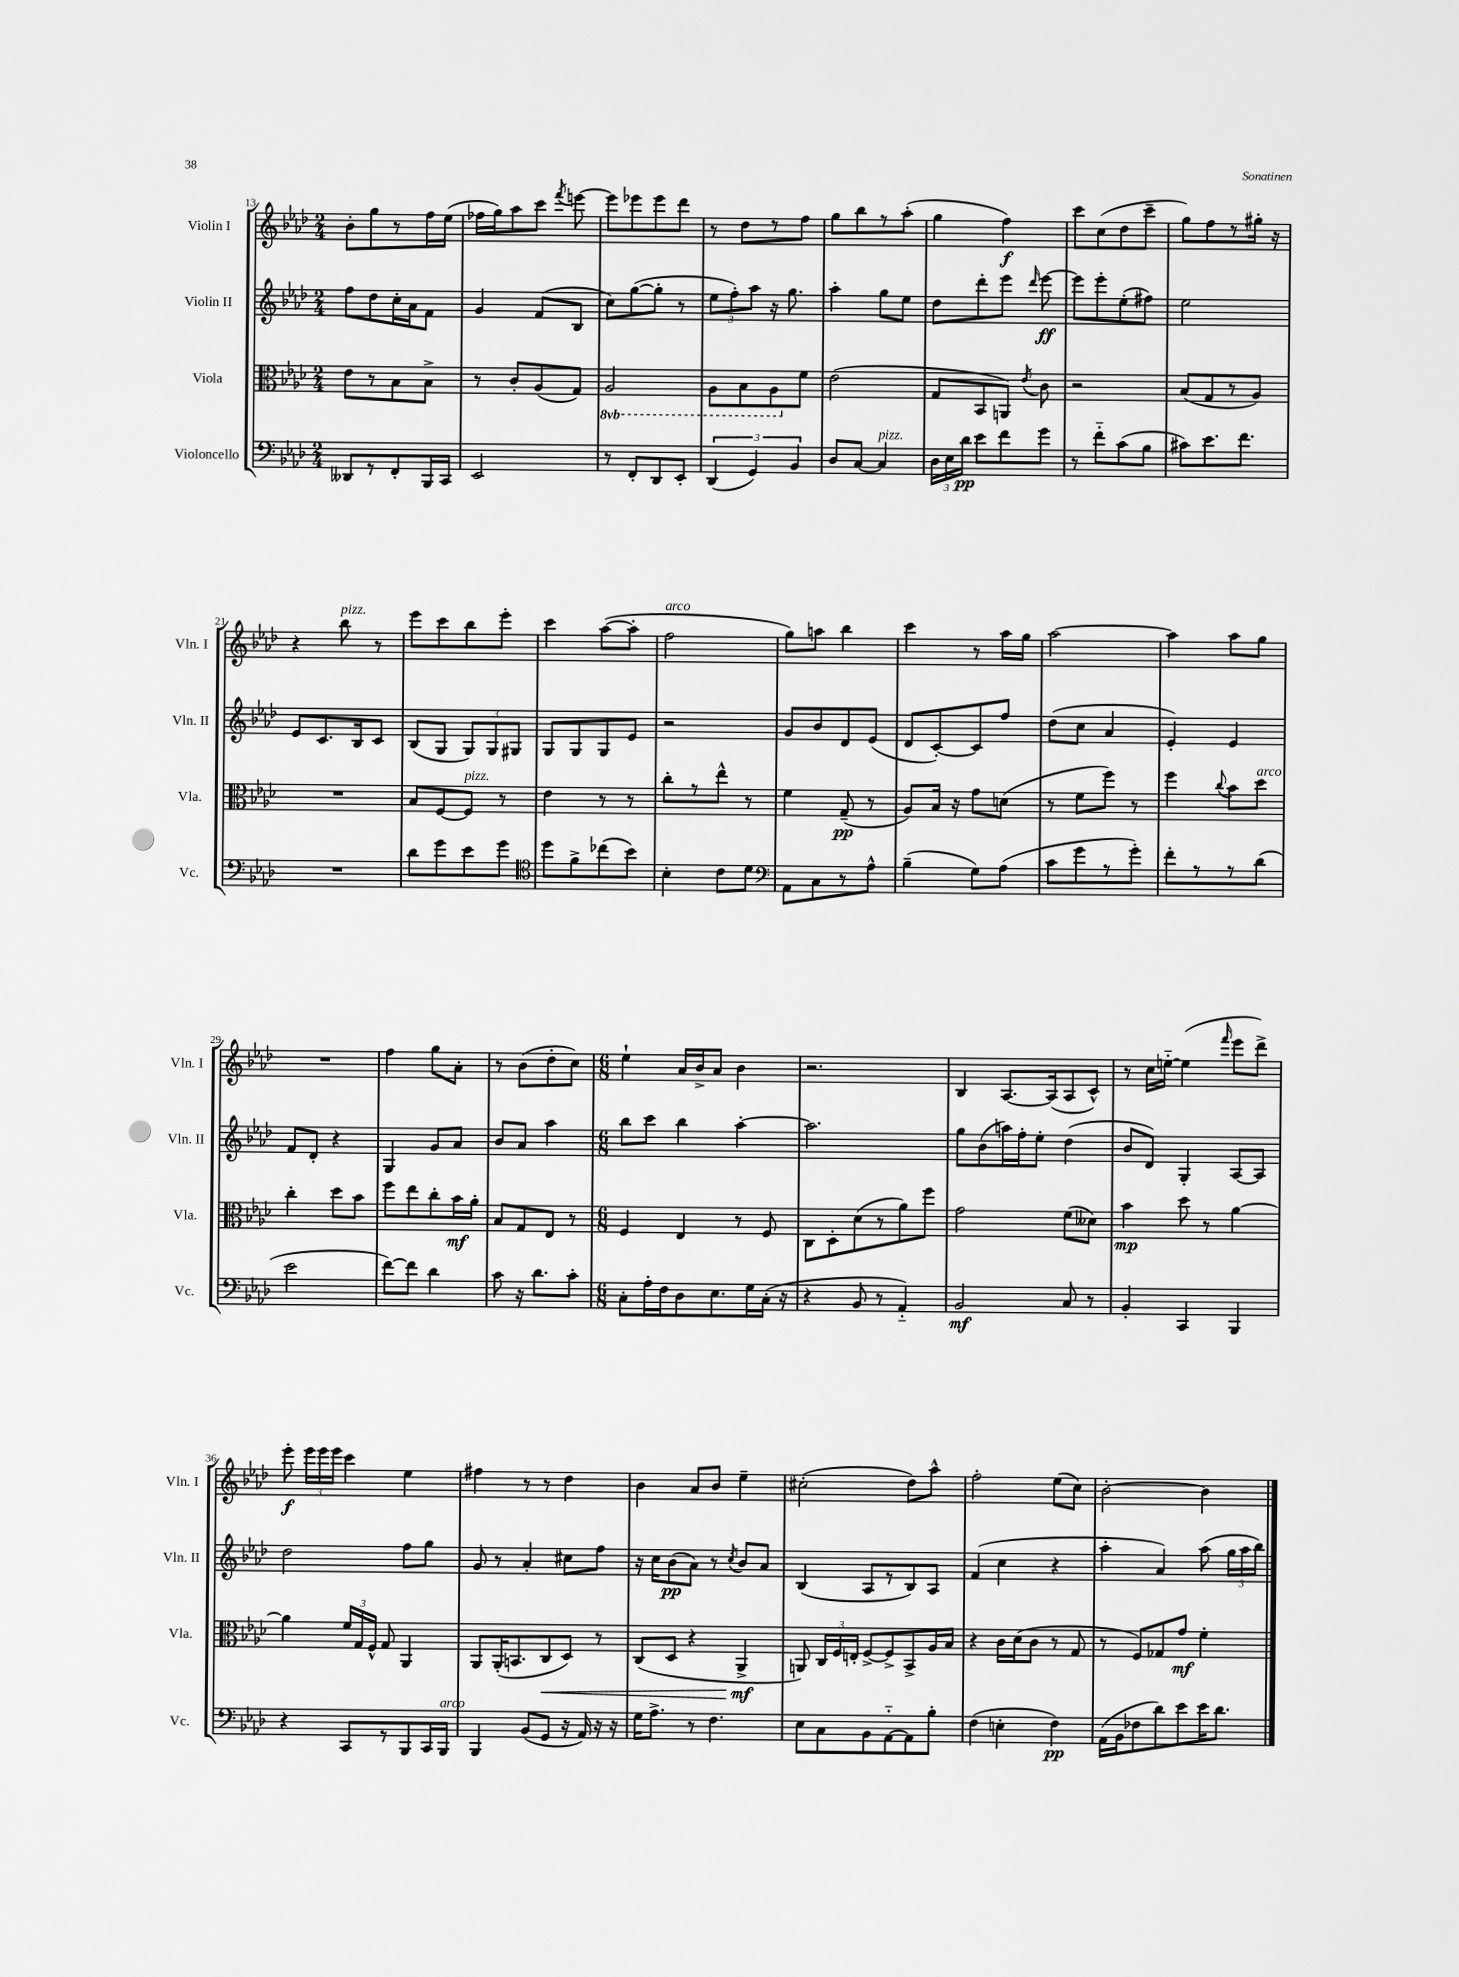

**kern	**kern	**kern	**kern
*staff4	*staff3	*staff2	*staff1
*clefF4	*clefC3	*clefG2	*clefG2
*k[b-e-a-d-]	*k[b-e-a-d-]	*k[b-e-a-d-]	*k[b-e-a-d-]
*M2/4	*M2/4	*M2/4	*M2/4
8DD--	8e-	8ff	8b-'
8r	8r	8dd-	8gg
8FF'	8B-	16cc'	8r
.	.	16a-	.
16BBB-	8B-^	8f	16ff
16CC	.	.	(16ee-
=	=	=	=
2EE-	8r	4g	16ff-
.	.	.	16gg)
.	8c'	.	8aa-
.	(8A-	(8f	8ccc
.	.	.	8qfff
.	8G)	8B-	[8eee
=	=	=	=
8r	2AA-	8cc)	8eee]
8FF'	.	([8gg	8eee-
8DD-	.	8gg']	8eee-
8EE-'	.	8r	8ddd-
=	=	=	=
(6DD-	8AA-	12ee-	8r
.	.	12ff')	.
.	8BB-	.	8dd-
6GG)	.	12aa-	.
.	8AA-	16r	8r
.	.	8.gg	.
6BB-	.	.	.
.	8f	.	8ff
=	=	=	=
8D-	(2e-	4aa-'	8gg
[8C	.	.	8bb-
4C]	.	8gg	8r
.	.	8ee-	(8aa-'
=	=	=	=
24D-	8G	8dd-	4gg
24E-	.	.	.
24d-	.	.	.
8e-	8BB-	8ddd-'	.
8f	8AA)	8eee-	4ff)
.	8qe-	16qqddd-	.
8g	8c	[8eee-	.
=	=	=	=
8r	2r	8eee-]	8ccc
8f'~	.	8eee-'	(8cc
(8c	.	(8ee-'	8dd-
8B-	.	8ff#)	8ccc~
=	=	=	=
8c#)	(8B-	2ee-	8gg)
8.e-	8G	.	8ff
.	8r	.	8r
8.f	.	.	.
.	8A-)	.	16gg#'
.	.	.	16r
=	=	=	=
2r	2r	8e-	4r
.	.	8.c	.
.	.	.	8bb-
.	.	16B-	.
.	.	8c	8r
=	=	=	=
8d-	8B-	(8B-	8eee-
8g	[8F	8G	8ccc
8e-	8F]	12G)	8bb-
.	.	12G	.
8g	8r	.	8eee-'
.	.	12G#	.
=	=	=	=
*clefC4	*	*	*
8dd-	4e-	8G	4ccc
8f^	.	8G	.
(8cc-	8r	8G	([8aa-
8b-)	8r	8e-	8aa-']
=	=	=	=
4B-'	8cc'	2r	2ff
.	8r	.	.
8c	8ee-^^	.	.
8d-	8r	.	.
=	=	=	=
*clefF4	*	*	*
8AA-	4f	8g	8gg)
8C	.	8b-	8aa
8r	(8G~	8d-	4bb-
8A-^^	8r	(8e-	.
=	=	=	=
(4B-~	8A-)	8d-	4ccc
.	16B-	[8c')	.
.	16r	.	.
8G)	8g	8c]	8r
(8A-	(8d	8ff	16aa-
.	.	.	16gg
=	=	=	=
8c	8r	(8dd-	[2aa-
8g	8f	8cc	.
8r	8ff)	4a-	.
8g')	8r	.	.
=	=	=	=
8f'	4ff	4e-')	4aa-]
8r	.	.	.
.	8qqcc	.	.
8r	8b-	4e-	8aa-
(8d-	8dd-	.	8gg
=	=	=	=
2e-	4cc'	8f	2r
.	.	8d-'	.
.	8dd-	4r	.
.	8b-	.	.
=	=	=	=
[8f)	8ff	4G	4ff
8f]	8ee-	.	.
4d-	8cc'	8g	8gg
.	16b-	8a-	8a-'
.	16a-'	.	.
=	=	=	=
8c	8B-	8b-	8r
16r	8G	8a-	(8b-
8.d-	.	.	.
.	8E-	4aa-	8dd-'
8c'	8r	.	8cc)
=	=	=	=
*M6/8	*M6/8	*M6/8	*M6/8
8C'	4F	8bb-	4ee-`
16A-'	.	8ccc	.
16F	.	.	.
8D-	4E-	4bb-	16a-
.	.	.	16b-^
8.E-	.	.	8a-
.	8r	[4aa-'	4b-
16G	.	.	.
(16C'	8F	.	.
16r	.	.	.
=	=	=	=
4r	8C	2.aa-]	2.r
.	8D-'	.	.
8BB-	(8d-	.	.
8r	8r	.	.
4AA-'~)	8a-)	.	.
.	8ff	.	.
=	=	=	=
2BB-	2g	8gg	4B-
.	.	(8b-	.
.	.	16aa)	[8.A-
.	.	16ff'	.
.	.	8ee-'	.
.	.	.	(16A-]
8C	(8f	(4dd-	8A-
8r	8d--)	.	8c^^)
=	=	=	=
4BB-'	4b-	8b-	8r
.	.	8d-)	16cc
.	.	.	[16ee'~
4CC	8dd-	4G'	(4ee]
.	8r	.	.
.	.	.	16qqfff
4BBB-	[4a-	[8A-	8eee-
.	.	8A-]	8ddd-^)
=	=	=	=
4r	4a-]	2dd-	8eee-'
.	.	.	24eee-
.	.	.	24eee-
.	.	.	24eee-
8CC	24f	.	4ccc
.	24G	.	.
.	24F^^	.	.
8r	8G	.	.
8BBB-	4AA-	8ff	4ee-
16CC	.	8gg	.
16BBB-	.	.	.
=	=	=	=
4BBB-	8AA-	8g	4ff#
.	(16AA-'	8r	.
.	8.BB	.	.
(8BB-	.	4a-'	8r
8GG	8C	.	8r
16r	8D-)	8cc#	4dd-
16AA-)	.	.	.
16r	8r	8ff	.
16r	.	.	.
=	=	=	=
16G	(8C	16r	4b-
8.A-^	.	16cc	.
.	8D-	(8b-	.
8r	4r	8a-)	8a-
4.F	.	8r	8b-
.	.	8qcc	.
.	4AA-^	8b-	4ee-~
.	.	8a-	.
=	=	=	=
8E-	8AA)	(4B-	(2cc#'
8C	24C	.	.
.	24F	.	.
.	24E'	.	.
8BB-	[8F^	8A-	.
[8AA-'~	8F^]	8r	.
8AA-]	8BB-^	8B-)	8dd-)
8B-'	16A-	8A-	8aa-^^
.	16B-	.	.
=	=	=	=
(4F	4r	(4f	2ff'
4E'	16c	4cc	.
.	(16d-	.	.
.	8c	.	.
4F)	8r	4r	(8ee-
.	8G	.	8cc)
=	=	=	=
(16AA-	8r	4aa-'	[2b-'
16BB-	.	.	.
8F-	8F)	.	.
8d-)	8G-	4a-)	.
8e-	8g	.	.
16e-	4f'	(8aa-	4b-]
8.d-	.	.	.
.	.	24gg	.
.	.	24aa-	.
.	.	24bb-)	.
==	==	==	==
*-	*-	*-	*-
